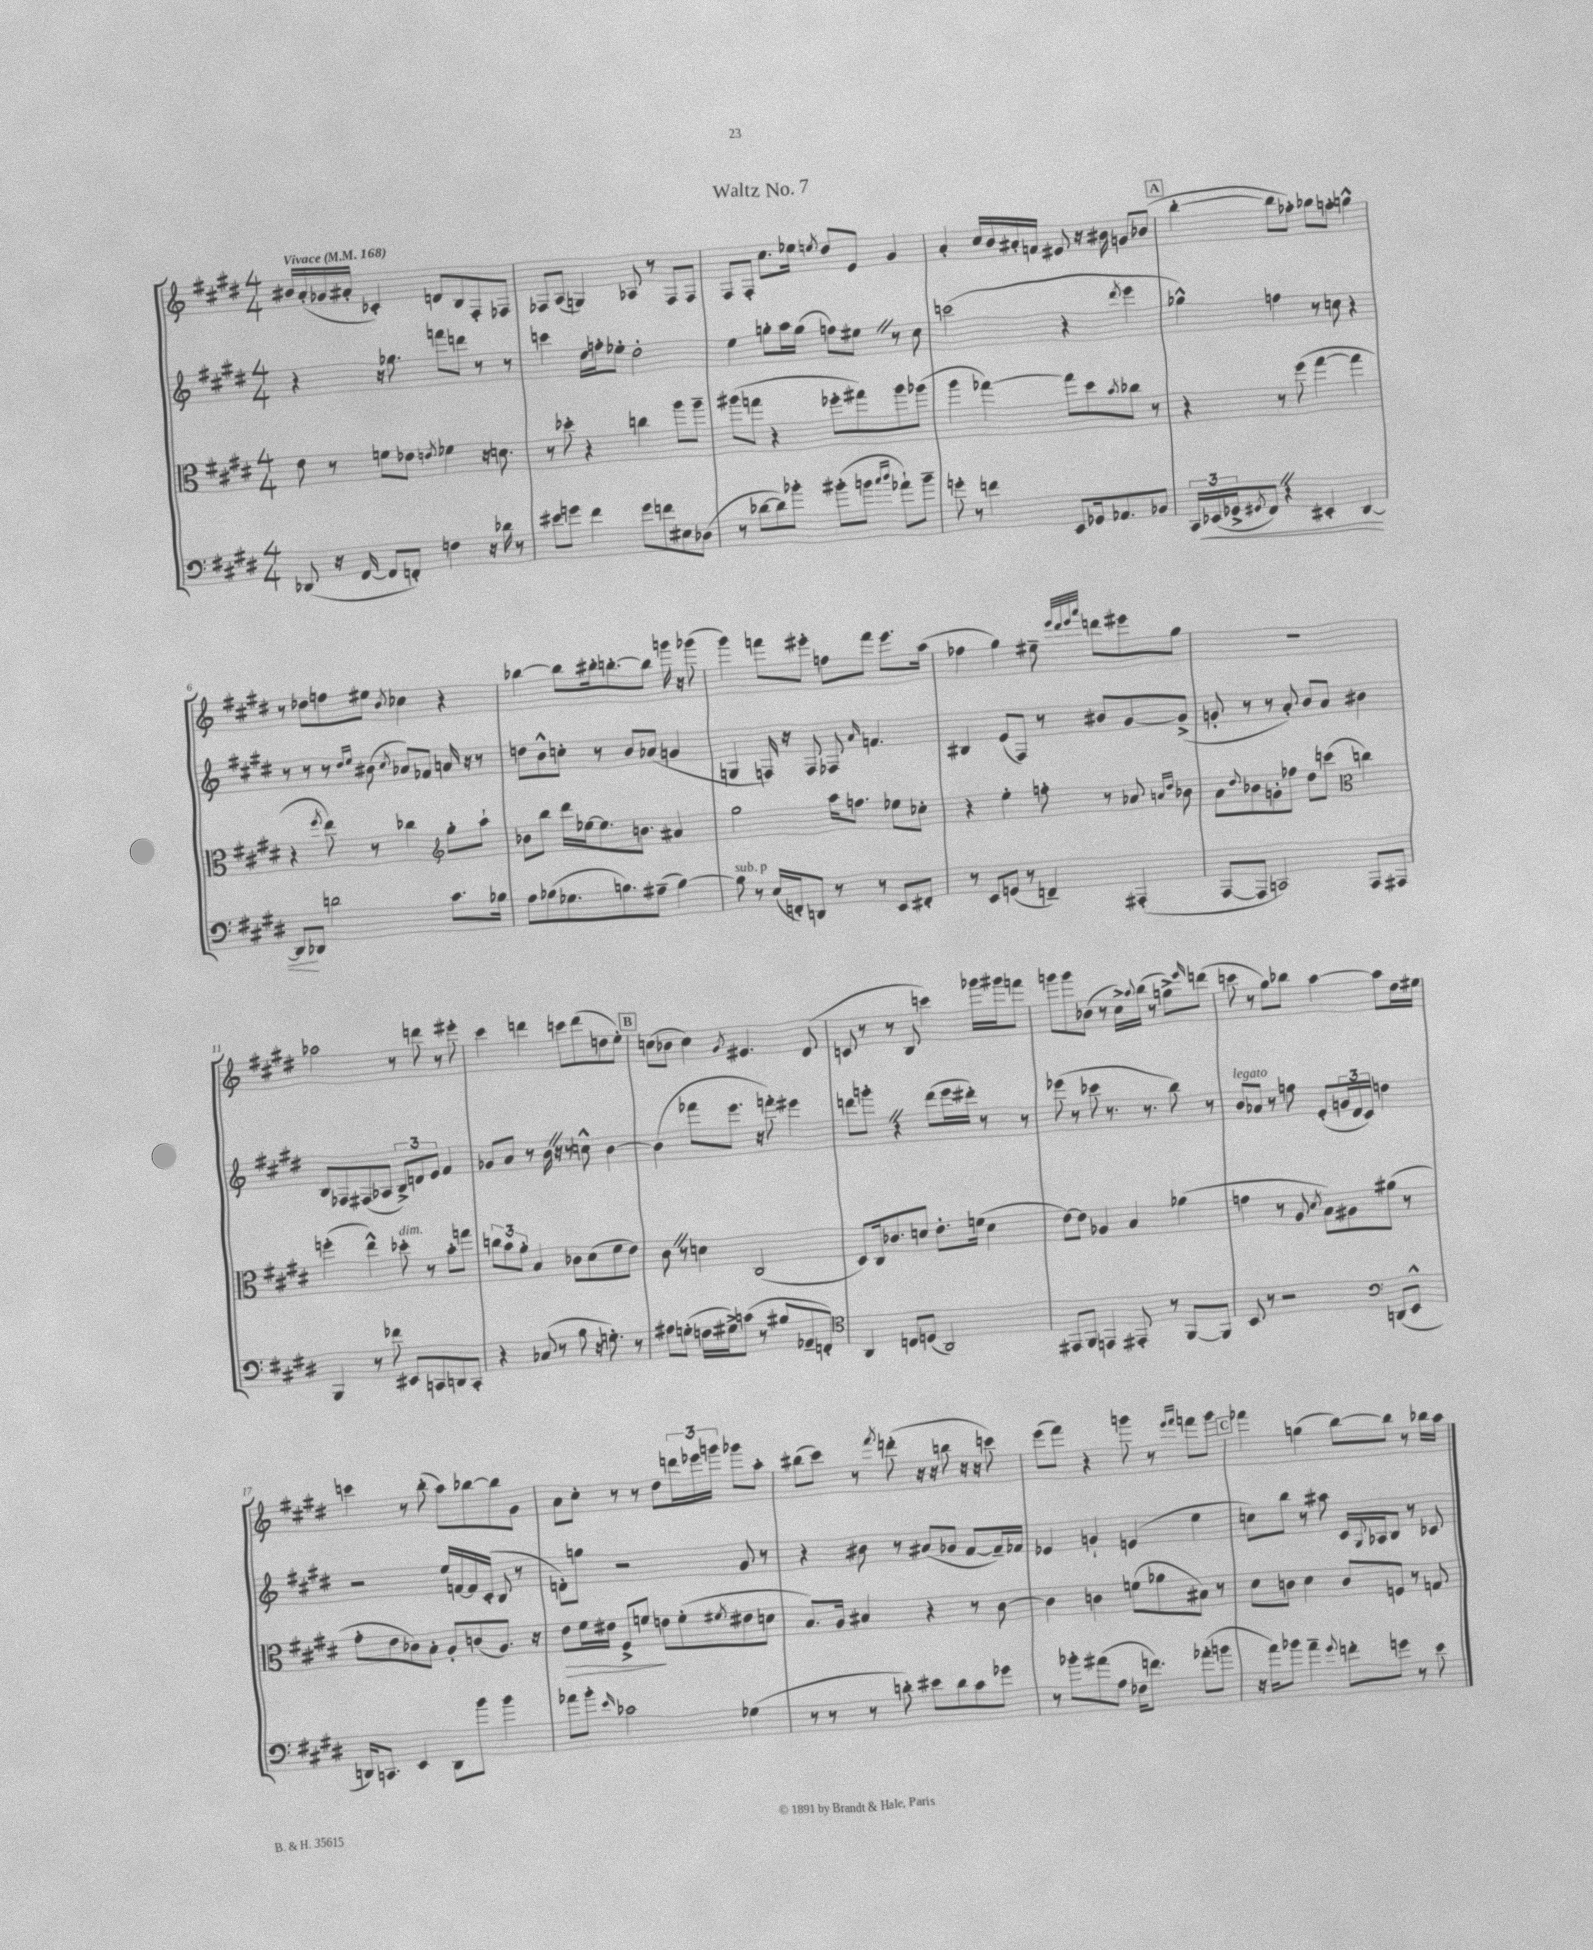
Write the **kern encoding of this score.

**kern	**dynam	**kern	**dynam	**kern	**kern
*part4	*part4	*part3	*part3	*part2	*part1
*staff4	*staff4	*staff3	*staff3	*staff2	*staff1
*clefF4	*	*clefC3	*	*clefG2	*clefG2
*k[f#c#g#d#]	*	*k[f#c#g#d#]	*	*k[f#c#g#d#]	*k[f#c#g#d#]
*M4/4	*	*M4/4	*	*M4/4	*M4/4
*MM168	*	*MM168	*	*MM168	*MM168
=1	=1	=1	=1	=1	=1
!	!	!	!	!	!LO:TX:a:B:t=Vivace
(8DD-X/	.	8e\	.	4r	16b#X/LL
.	.	.	.	.	(16a'/
16r	.	8r	.	.	16g-X/
[16FF#/	.	.	.	.	16a#X'/JJ
8FF#/L]	.	8fn\L	.	16r	4c-X'/)
.	.	.	.	8.gg-X\	.
8FFn'/J)	.	8e-X\J	.	.	.
.	.	8qen/	.	.	.
4Fn\	.	4f-X\	.	8fffn\L	8dn/L
.	.	.	.	8dddn\J	8B/
16r	.	16r	.	8r	8F#'/
16d-X\	.	8.dn\	.	.	.
8r	.	.	.	8r	8F-X/J
=2	=2	=2	=2	=2	=2
8e#X\L	.	8r	.	4cccn\	8F-X/L
8gn\J	.	8dd-X'\	.	.	(8A/J
4f#\	.	4r	.	16dd#\LL	4Gn/)
.	.	.	.	16ffn'\J	.
.	.	.	.	8ee-X'\J	.
8g\L	.	4ccn\	.	2dd#'\	8A-X/
8fn\	.	.	.	.	8r
8E#X\	.	8aa\L	.	.	8F-/L
(8D-X\J	.	8aa~\J	.	.	8F-/J
=3	=3	=3	=3	=3	=3
8r	.	(8aa#X\L	.	4ee\	8F#/L
[8d-X\L	.	8ggn\J	.	.	8F#'/J
8d-\])	.	4r	.	8ggn'\L	8.cc#\L
8b-X'\J	.	.	.	16aa\L	.
.	.	.	.	(16gg\JJ	16ee-X\Jk
.	.	.	.	.	8qeen/
(8b#X'\L	.	8ff-X'\L	.	8ffn\L)	8dd#/L
8bn\J	.	8gg#X\)	.	8ee#XZ\J	8e/J
16qqcc#/LL	.	.	.	.	.
16qqdd#/JJ	.	.	.	.	.
8a-X`\L)	.	8aa#\	.	8r	4g#/
8b~\J	.	(8aa-X\J	.	8cc#\	.
=4	=4	=4	=4	=4	=4
8gn'\	.	4aa\	.	(2cccn\	4a'/
8r	.	.	.	.	.
4fn\	.	[4gg-X\)	.	.	16cc#/LL
.	.	.	.	.	16b/
.	.	.	.	.	16a#X'/
.	.	.	.	.	16fn/JJ
8EE/L	.	8gg-\L]	.	4r	8e#X/
16GG-X/k	.	8dd#\	.	.	16r
8.AA-X/	.	.	.	.	16b#X\
.	.	8qb/	.	8qddd#/	.
.	.	8cc-X\J	.	4eee\	8gn/L
8BB-X/J	.	8r	.	.	(8b-X/J
!!LO:REH:place=s1:t=A
=5	=5	=5	=5	=5	=5
24CC#/LL	.	4r	.	4gg-X^^\)	[4bb'\
!	!LO:HP:b	!	!	!	!
(24EE-X/	<	.	.	.	.
24GG-X^/J	.	.	.	.	.
8qGG#X/	.	.	.	.	.
8FF#Z/J)	.	.	.	.	.
4r	.	8r	.	4ffn\	8bb\L]
.	.	(8ff#\	.	.	8ff-X'\J)
4EE#X'/	.	[4gg#\	.	8r	8gg-X\L
.	.	.	.	8ccn\	8ffn'\J
[4DD#/	.	4gg#\]	.	4r	4ggn^^\
!!LO:LB:g=z
=6	=6	=6	=6	=6	=6
8DD#/L]	.	4r	.	8r	8r
8DD-X/J	[	.	.	8r	8dd-X\L
.	.	8qff#/	.	.	.
2dn\	.	8ee\)	.	8r	8ffn\
.	.	.	.	16qqdd#/LL	.
.	.	.	.	16qqee/JJ	.
.	.	8r	.	(8b#X\	8ee#X\J
.	.	.	.	8qcc#/	8qb/
.	.	4cc-X\	.	8a-X/L)	4cc-X\
.	.	.	.	8f-X/J	.
*	*	*clefG2	*	*	*
8.c#\L	.	8gg#'\L	.	16an/	4r
.	.	.	.	16r	.
.	.	8aa`\J	.	8r	.
16B-X\Jk	.	.	.	.	.
=7	=7	=7	=7	=7	=7
8A\L	.	8b-X\L	.	8ddn\L	[4bb-X\
(8B-X\	.	8bb\J	.	8b^^\	.
8.G-X\	.	16ddd#\LL	.	8ccn'\J	8bb-\L]
.	.	[16ee-X\J	.	.	.
.	.	8.ee-\]	.	8r	16bb#X'\k
8.Bn\)	.	.	.	.	[8.bbn'\
.	.	.	.	8b/L	.
.	.	8.bn\J	.	.	.
(8A#X~\J	.	.	.	(8a-X/J	8bb\J]
[4B\)	.	4a#X/	.	4gn/	16gggn\
.	.	.	.	.	16r
.	.	.	.	.	(8ggg-X\
=8	=8	=8	=8	=8	=8
!LO:TX:a:i:t=sub. p	!	!	!	!	!
8B\]	.	2gg#\	.	4Gn/	4ggg#\)
8r	.	.	.	.	.
(16E/LL	.	.	.	16Fn/)	8fffn\L
16FFn'/J)	.	.	.	16r	.
8DDn/J	.	.	.	8F/	8eee#X'\J
8r	.	16aa\KL	.	8F-X/	8ffn\L
.	.	8.ffn\J	.	.	.
.	.	.	.	16qqa/	.
8r	.	.	.	4.fn/	8fff\J
8EE/L	.	8ee-X\L	.	.	8.eee#\L
8FF#X'/J	.	8cc-X'\J	.	.	.
.	.	.	.	.	(16aa\Jk
=9	=9	=9	=9	=9	=9
8r	.	4r	.	4B#X/	4ff-X\
8EE/L	.	.	.	.	.
(8GGn/J	.	4ee'\	.	(8e/L	4gg#\)
8r	.	.	.	8F#/J)	.
4FFn~/)	.	8ffn'\	.	8r	8ee#X~\
.	.	.	.	.	32qqeee/LLL
.	.	.	.	.	32qqddd#/
.	.	.	.	.	32qqeee/
.	.	.	.	.	32qqaaa/JJJ
.	.	8r	.	8b#X/L	8dddn\L
(4AAA#X'/	.	8a-X/	.	[8g#/	8eee#X\
.	.	16qqan/LL	.	.	.
.	.	16qqdd#/JJ	.	.	.
.	.	8b-X\	.	(8g#^/J]	8gg#\J
=10	=10	=10	=10	=10	=10
[8AAA/L	.	8a\L	.	8gn'/	1r
.	.	8qqdd#/	.	.	.
8AAA/J]	.	8b-X\	.	8r	.
2CCn/)	.	8gn'\	.	8r	.
.	.	8ff-X\J	.	8a'/)	.
.	.	8dd#\L	.	8b/L	.
.	.	(8cccn\J	.	8a/J	.
*	*	*clefC3	*	*	*
8AAA/L	.	4ccn\)	.	4b#X\	.
8AAA#X/J	.	.	.	.	.
!!LO:LB:g=z
=11	=11	=11	=11	=11	=11
4BBB/	.	(4ffn'\	.	8B/L	2aa-X\
.	.	.	.	8F-X/	.
8r	.	4ee^^\)	.	(8F#X/	.
8f-X\	.	.	.	8A-X/J	.
!	!	!LO:TX:a:i:t=dim.	!	!	!
8EE#X/L	.	8dd-X'\	.	12B^/L)	8r
.	.	.	.	12dn/	.
8CCn/	.	8r	.	.	8dddn\
.	.	.	.	12e/J	.
8DDn/	.	8b'\L	.	4f#/	8r
8CC'/J	.	8ggn\J	.	.	8eee#X'\
=12	=12	=12	=12	=12	=12
4r	.	12ccn\L	.	8g-X/L	4ccc#\
.	.	12b\	.	.	.
.	.	.	.	8a/J	.
.	.	12a'\J	.	.	.
(8C-X/	.	4B/	.	8r	4dddn\
8r	.	.	.	16bZ\	.
.	.	.	.	16r	.
8B\	.	8c-X\L	.	8r	8cccn\L
16r	.	(8d#\	.	8ccn^^\	(8ddd\
8.Gn'\)	.	.	.	.	.
.	.	8f#\	.	[4b\	8ddn\
8r	.	8e\J)	.	.	8ee'\J)
!!LO:REH:place=s1:t=B
=13	=13	=13	=13	=13	=13
8A#X\L	.	8c#Z\	.	(4b\]	(8ccn\L
(8Gn'\J	.	8r	.	.	8b-X\J
16Fn\LL	.	4dn\	.	8fff-X\L	4cc\)
16G#X^\J)	.	.	.	.	.
(8cn\J	.	.	.	8.eee\J	.
.	.	.	.	.	8qg#/
8r	.	(2C#/	.	.	4.e#X/
.	.	.	.	16r	.
8B#X/L	.	.	.	8fffn'\)	.
8AA-X~/	.	.	.	4eee#X\	.
8FFn'/J)	.	.	.	.	(8d#/
=14	=14	=14	=14	=14	=14
*clefC4	*	*	*	*	*
4AA/	.	8D#/L)	.	8dddn\L	8cn/
.	.	16C#/k	.	8gggn'Z\J	8r
.	.	8.c-X/	.	.	.
8Cn/L	.	.	.	4r	8r
(8Dn/J	.	8dn/J	.	.	8B/
2AA/)	.	8.e'\L	.	(8ddd\L	4cccn\)
.	.	.	.	16eee\L	.
.	.	(16fn\Jk	.	16ddd#X'\JJ)	.
.	.	4d\	.	8r	16ggg-X\LL
.	.	.	.	.	16ggg#X\J
.	.	.	.	8r	8fffn\J
=15	=15	=15	=15	=15	=15
8EE#X/L	.	[8e\L)	.	(8eee-X\	8gggn\L
8FF#/J	.	8e\J]	.	8r	8ggg\
4EEn/	.	4A-X/	.	8ccc-X\	(8b-X\J
.	.	.	.	8.r	8r
8EE#X'/	.	4B/	.	.	16cc#^\LL)
.	.	.	.	.	8qqaa/
.	.	.	.	8.r	(16bb\JJ
8r	.	.	.	.	8r
[8FF#/L	.	(4a-X\	.	8bb\)	8ggn^\L)
.	.	.	.	.	16qqeee/
8FF#/J]	.	.	.	8r	(8dddn\J
=16	=16	=16	=16	=16	=16
!	!	!	!	!LO:TX:a:i:t=legato	!
8BB/	.	4gn\	.	8b/L	8cccn\
8r	.	.	.	8a-X/J	8r
2r	.	8r	.	8r	8gg#\L)
.	.	8A/	.	8ffn\	8bb-X\J
.	.	8qd#/	.	.	.
.	.	8B\L)	.	(8e'/L	[4aa\
.	.	8A#X\	.	24gn/L	.
.	.	.	.	24d#/	.
.	.	.	.	24c#/JJ)	.
*clefF4	*	*	*	*	*
(8DDn/L	.	(8a#X\J	.	4ddn\	8aa\L]
8EE^^/J	.	8r	.	.	16dd#\L
.	.	.	.	.	16ee#X\JJ
!!LO:LB:g=z
=17	=17	=17	=17	=17	=17
16DDn/KL)	.	8g#'\L	.	2r	4cccn\
8.CCn/J	.	.	.	.	.
.	.	8e\	.	.	.
4EE/	.	8c-X\)	.	.	8r
.	.	8B'\J	.	.	(8bb'\
8DD\L	.	8A'/L	.	16ee/LL	8aa\L)
.	.	.	.	[16fn/	.
8b\J	.	(8cn/	.	16f/]	[8bb-X\
.	.	.	.	(16c#'/JJ	.
4b\	.	8.A/J)	.	8B/	8bb-\]
.	.	.	.	8r	8g#\J
.	.	16r	.	.	.
=18	=18	=18	=18	=18	=18
!	!	!	!LO:HP:b	!	!
8a-X\L	.	8e\L	>	8dn'\L)	8a\L
8b'\J	.	16f#\L	.	8ggn\J	8cc#'\J
.	.	16e#X\JJ	.	.	.
16qqe/	.	.	.	.	.
2c-X\	.	8F#^/L	.	2r	8r
.	.	8fn/J	.	.	8r
.	.	8en\L	]	.	8dd#\L
.	.	(8f'\	.	.	24dddn\L
.	.	.	.	.	24eee-X\
.	.	.	.	.	24gggn\JJ
.	.	8qf#X/	.	.	.
(4G-X\	.	8e#X\	.	8g#/	8ggg-X\L
.	.	8dn\J	.	8r	8aa'\J
=19	=19	=19	=19	=19	=19
8r	.	8.B/L)	.	4r	(8bb#X\L
8r	.	.	.	.	8ccc#\J)
.	.	16A/Jk	.	.	.
8r	.	4B#X/	.	8b#X\	8r
.	.	.	.	.	8qfff#/
8dn'\)	.	.	.	8r	(8dddn'\
8e#X\L	.	4r	.	(8a#X/L	16r
.	.	.	.	.	16r
8d\	.	.	.	8g-X/J	8bbn\
8c#\	.	8r	.	[8f#/L	16r
.	.	.	.	.	16r
8g-X\J	.	[8c#\	.	16f#~/L])	8cccn\)
.	.	.	.	16f-X/JJ	.
=20	=20	=20	=20	=20	=20
8r	.	4c#\]	.	4e-X/	(8eee\L
8b-X'\L	.	.	.	.	8fff#\J)
(8a#X\	.	4cn\	.	4gn`/	4r
8A\J	.	.	.	.	.
16F-X\KL	.	(8fn\L	.	(4en/	8gggn\
8.fn\J)	.	.	.	.	.
.	.	8a-X\	.	.	8r
.	.	.	.	.	16qqeee/LL
.	.	.	.	.	16qqfff#/JJ
(8a-X'\L	.	8B#X\J)	.	4ee\	8fffn\L
8bn\J	.	8r	.	.	8ggg\J
!!LO:REH:place=s1:t=C
=21	=21	=21	=21	=21	=21
16r	.	8d#\L	.	8ccn\L)	4fff-X\
16a\KL)	.	.	.	.	.
8b-X\J	.	8cn\J	.	8bb\J	.
4a~\	.	4d#\	.	8r	(4ggn\
.	.	.	.	8aa#X\	.
8qqg#/	.	.	.	.	.
8fn'\L	.	8c/L	.	16c#/LL	[8bb\L)
.	.	.	.	8qqG#/	.
.	.	.	.	16A-X/J	.
8gn\J	.	8Fn/J	.	8B/J	8bb\J]
8r	.	8r	.	8r	8r
8e\	.	8Gn/	.	8c-X/	16bb-X\LL
.	.	.	.	.	16aa\JJ
==	==	==	==	==	==
*-	*-	*-	*-	*-	*-
